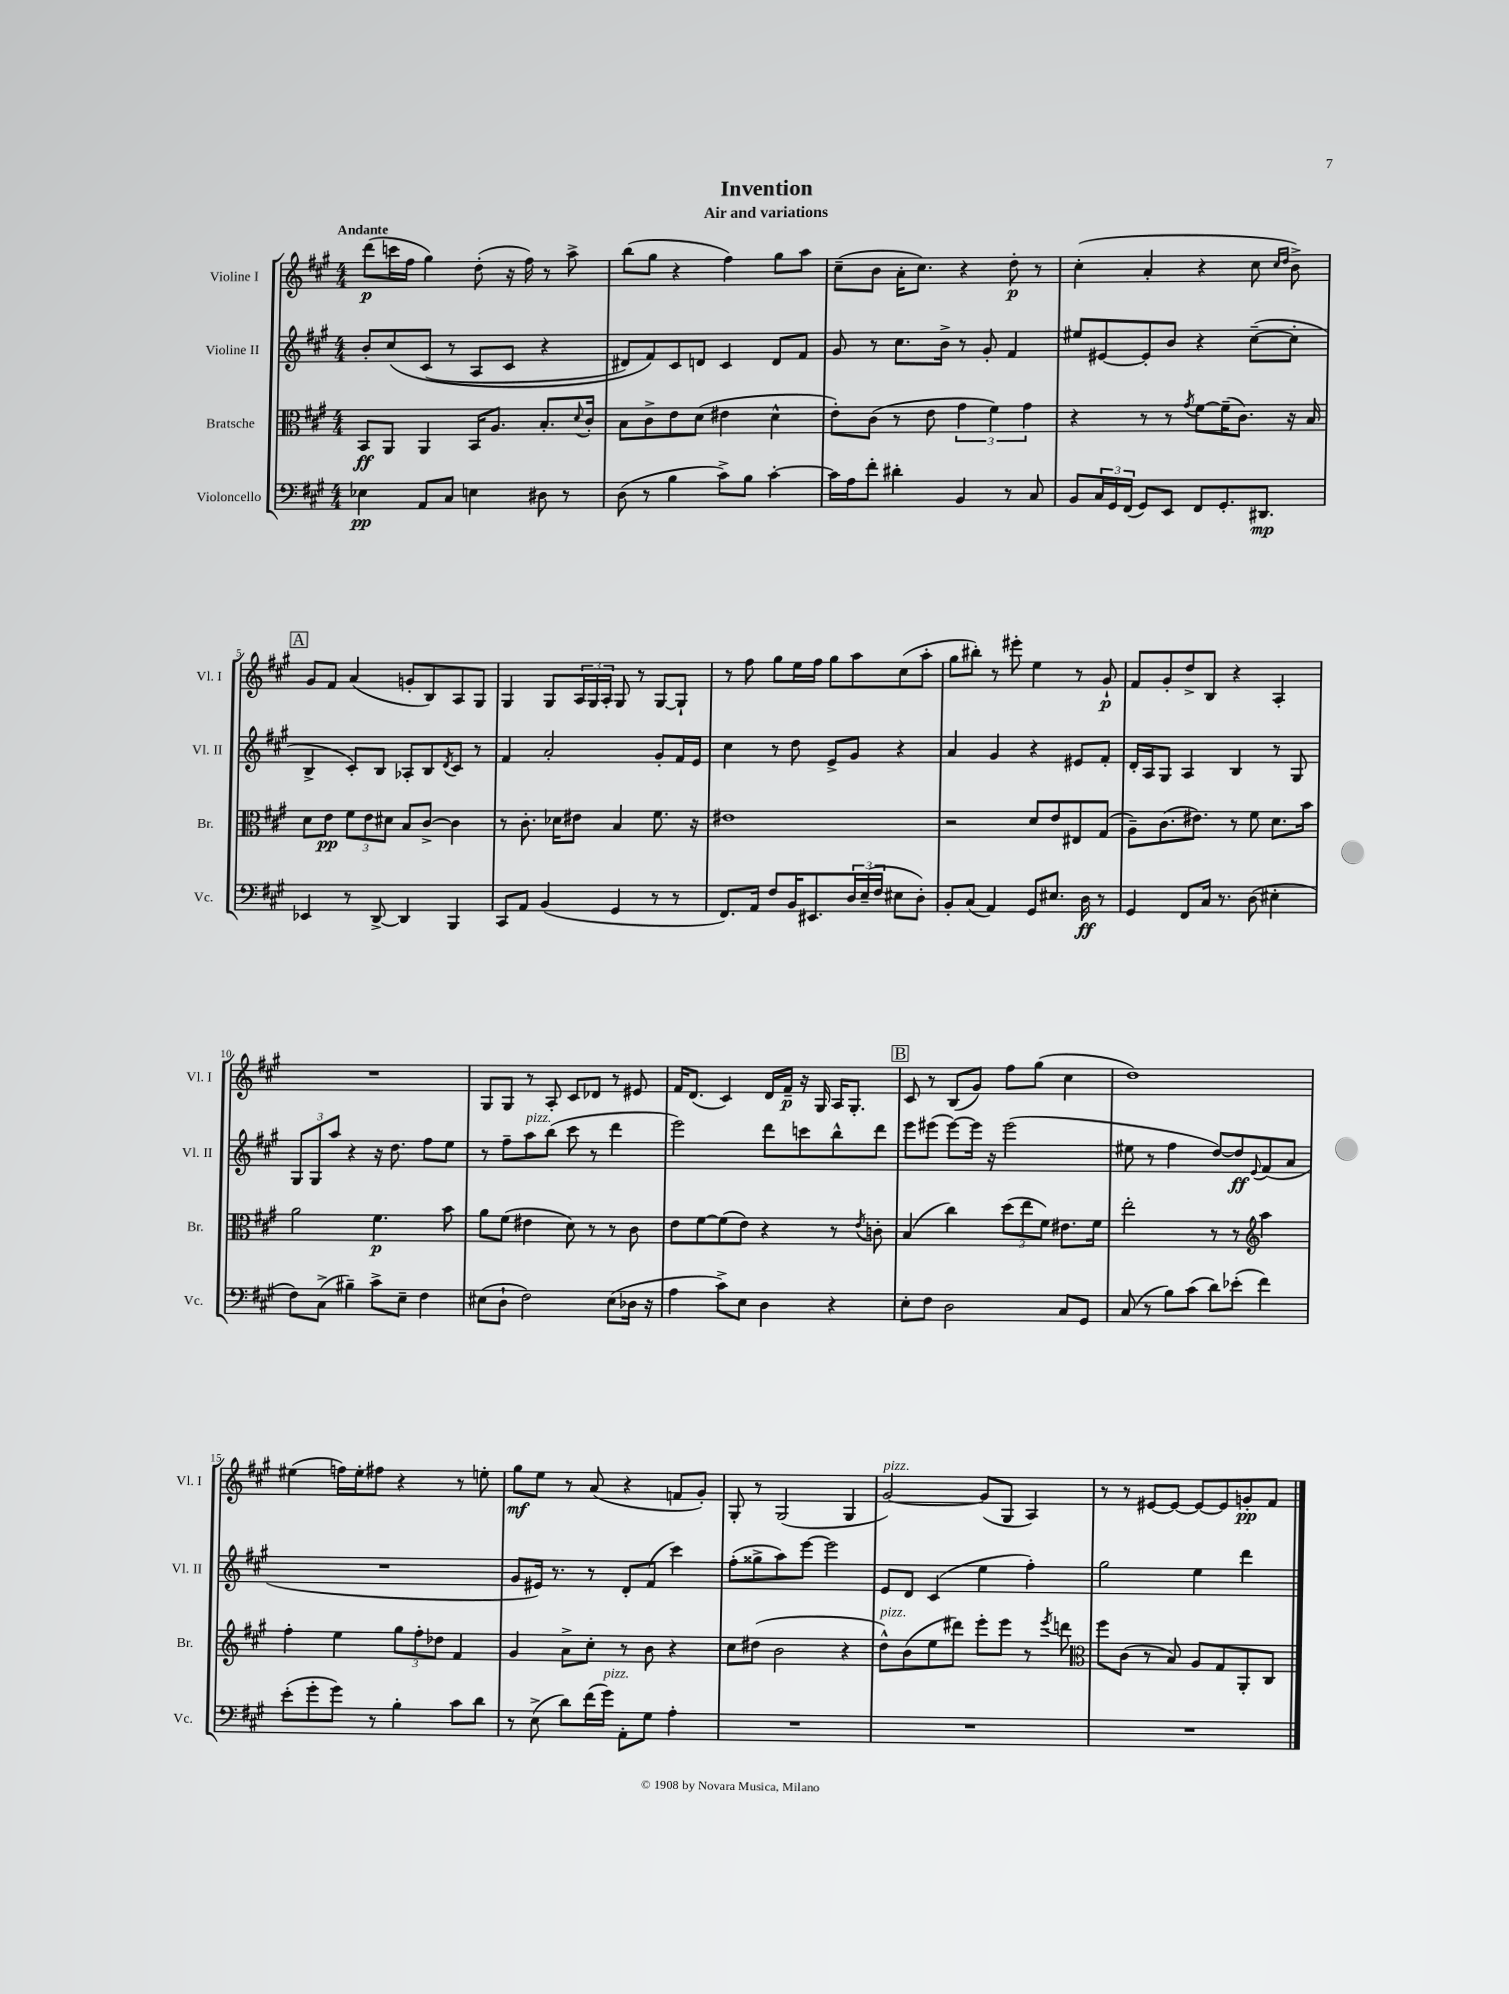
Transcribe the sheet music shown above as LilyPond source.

\header { title = "Invention" subtitle = "Air and variations" }
<<
\new StaffGroup <<
\new Staff = "s0" \with { instrumentName = "Violine I" shortInstrumentName = "Vl. I" } {
    \clef treble \key a \major \numericTimeSignature \time 4/4 \tempo "Andante"
    d'''8\p( c'''16 fis''16 gis''4) d''8-.( r16 fis''16) r8 a''8-> |
    b''8( gis''8 r4 fis''4) gis''8 a''8 |
    cis''8--( b'8 a'16-. cis''8.) r4 d''8-.\p r8 |
    cis''4-.( a'4-. r4 cis''8 \grace { cis''16 d''16 } b'8->) |
    \mark \markup { \box "A" } gis'8 fis'8 a'4( g'8-. b8) a8 gis8 |
    gis4 gis8 \tuplet 3/2 { a16 gis16 a16-. } gis8 r8 gis8~ gis8-! |
    r8 fis''8 gis''8 e''16 fis''16 gis''8 a''8 cis''8( a''8-. |
    gis''8 bis''8-.) r8 eis'''8-. e''4 r8 gis'8-!\p |
    fis'8 gis'8-. d''8-> b8 r4 a4-. |
    R1 |
    gis8 gis8 r8 a8-. cis'8 des'8 r8 eis'8 |
    fis'16 d'8.( cis'4) d'16 fis'16--\p r16 gis16 a16 gis8.-. |
    \mark \markup { \box "B" } cis'8 r8 b8( gis'8) fis''8 gis''8( cis''4 |
    d''1) |
    eis''4( f''16) eis''16-. fis''8 r4 r8 e''8-. |
    gis''8\mf e''8 r8 a'8( r4 f'8 gis'8-.) |
    gis8-. r8 gis2( gis4 |
    gis'2~^\markup { \italic "pizz." }) gis'8( gis8 a4) |
    r8 r8 eis'8~ eis'8~ eis'8~ eis'8 g'8-.\pp fis'8 \bar "|." |
}
\new Staff = "s1" \with { instrumentName = "Violine II" shortInstrumentName = "Vl. II" } {
    \clef treble \key a \major \numericTimeSignature \time 4/4
    b'8-. cis''8\( cis'8( r8 a8 cis'8 r4 |
    dis'8) fis'8\) cis'8 d'8 cis'4 d'8 fis'8 |
    gis'8 r8 cis''8. b'16-> r8 gis'8-. fis'4 |
    eis''8 eis'8~ eis'8-. b'8 r4 cis''8~--( cis''8-. |
    \mark \markup { \box "A" } b4-> cis'8-.) b8 aes8-. b8 \acciaccatura { d'8 } cis'8 r8 |
    fis'4 a'2-. gis'8-. fis'16 e'16 |
    cis''4 r8 d''8 e'8-> gis'8 r4 |
    a'4 gis'4 r4 eis'8 fis'8-. |
    d'16-. a16 gis8 a4 b4 r8 gis8 |
    \tuplet 3/2 { gis8 gis8 a''8 } r4 r16 d''8. fis''8 e''8 |
    r8 fis''8-- a''8^\markup { \italic "pizz." } b''8( cis'''8 r8 d'''4 |
    e'''2) d'''8 c'''8 b''8-^ d'''8 |
    \mark \markup { \box "B" } e'''8 eis'''8( eis'''8~) eis'''16 r16 eis'''2( |
    eis''8 r8 fis''4 d''8~) d''8\ff \appoggiatura { e'8 } fis'8( a'8 |
    R1 |
    gis'8 eis'16) r8. r8 d'8-. fis'8( cis'''4) |
    fis''8-.( gisis''8-> a''8) e'''8~ e'''2 |
    e'8 d'8 cis'4( e''4 fis''4-.) |
    gis''2 e''4 d'''4 \bar "|." |
}
\new Staff = "s2" \with { instrumentName = "Bratsche" shortInstrumentName = "Br." } {
    \clef alto \key a \major \numericTimeSignature \time 4/4
    b,8\ff a,8 a,4 b,16 a8. b8.-. \appoggiatura { d'8 } cis'16-. |
    b8 cis'8-> e'8 d'8( eis'4 d'4-^ |
    e'8-.) cis'8( r8 e'8 \tuplet 3/2 { gis'4 fis'4) gis'4 } |
    r4 r8 r8 \acciaccatura { gis'8 } fis'8~ fis'16--( cis'8.) r16 b16 |
    \mark \markup { \box "A" } d'8 e'8\pp \tuplet 3/2 { fis'8 e'8 dis'8 } b8 cis'8~-> cis'4 |
    r8 cis'8.-. des'16 eis'8 b4 fis'8. r16 |
    eis'1 |
    r2 d'8 e'8 eis8 gis8( |
    a8--) cis'8.( eis'8.) r8 fis'8 d'8. b'16 |
    a'2 fis'4.\p b'8 |
    a'8 fis'8( eis'4 d'8) r8 r8 cis'8 |
    e'8 fis'8~ fis'8( e'8) r4 r8 \acciaccatura { e'8 } c'8-. |
    \mark \markup { \box "B" } b4( cis''4) \tuplet 3/2 { d''8( e''8 fis'8) } eis'8. fis'16 |
    e''2-. r8 r8 \clef treble a''4 |
    fis''4-. e''4 \tuplet 3/2 { gis''8 fis''8-. des''8 } fis'4 |
    gis'4 a'8-> cis''8-. r8 b'8 r4 |
    cis''8 dis''8( b'2 r4 |
    d''8-^^\markup { \italic "pizz." }) b'8( e''8 dis'''8) e'''8-. e'''8 r8 \acciaccatura { e'''8 } d'''8 |
    \clef alto fis''8 cis'8( r8 b8) a8 gis8 a,8-. cis8 \bar "|." |
}
\new Staff = "s3" \with { instrumentName = "Violoncello" shortInstrumentName = "Vc." } {
    \clef bass \key a \major \numericTimeSignature \time 4/4
    ees4\pp a,8 cis8 e4 dis8 r8 |
    d8( r8 b4 cis'8->) b8 cis'4~-. |
    cis'16 a16 fis'8-. dis'4-. b,4 r8 cis8 |
    b,8 \tuplet 3/2 { cis16 gis,16 fis,16( } gis,8) e,8 fis,8 gis,8.-. dis,8.\mp |
    \mark \markup { \box "A" } ees,4 r8 d,8~-> d,4 b,,4 |
    cis,8 a,8 b,4( gis,4 r8 r8 |
    fis,8.) a,16 fis8 b,16 eis,8. \tuplet 3/2 { d16 e16--( fis16 } eis8 d8-.) |
    b,8-. cis8( a,4) gis,8 eis8. d16\ff r8 |
    gis,4 fis,8 cis16 r8. d8( eis4-. |
    fis8) cis8->( bis4--) cis'8-> e8-- fis4 |
    eis8( d8-! fis2) eis8( des16 r16 |
    a4 cis'8->) e8 d4 r4 |
    \mark \markup { \box "B" } e8-. fis8 d2 cis8 gis,8 |
    cis8( r8 b8) cis'8( d'8) ees'8-.( fis'4) |
    e'8-.( gis'8-. gis'8) r8 b4-. cis'8 d'8 |
    r8 e8->( d'8) fis'16( gis'16^\markup { \italic "pizz." }) a,8-. gis8 a4-. |
    R1 |
    R1 |
    R1 \bar "|." |
}
>>
>>
